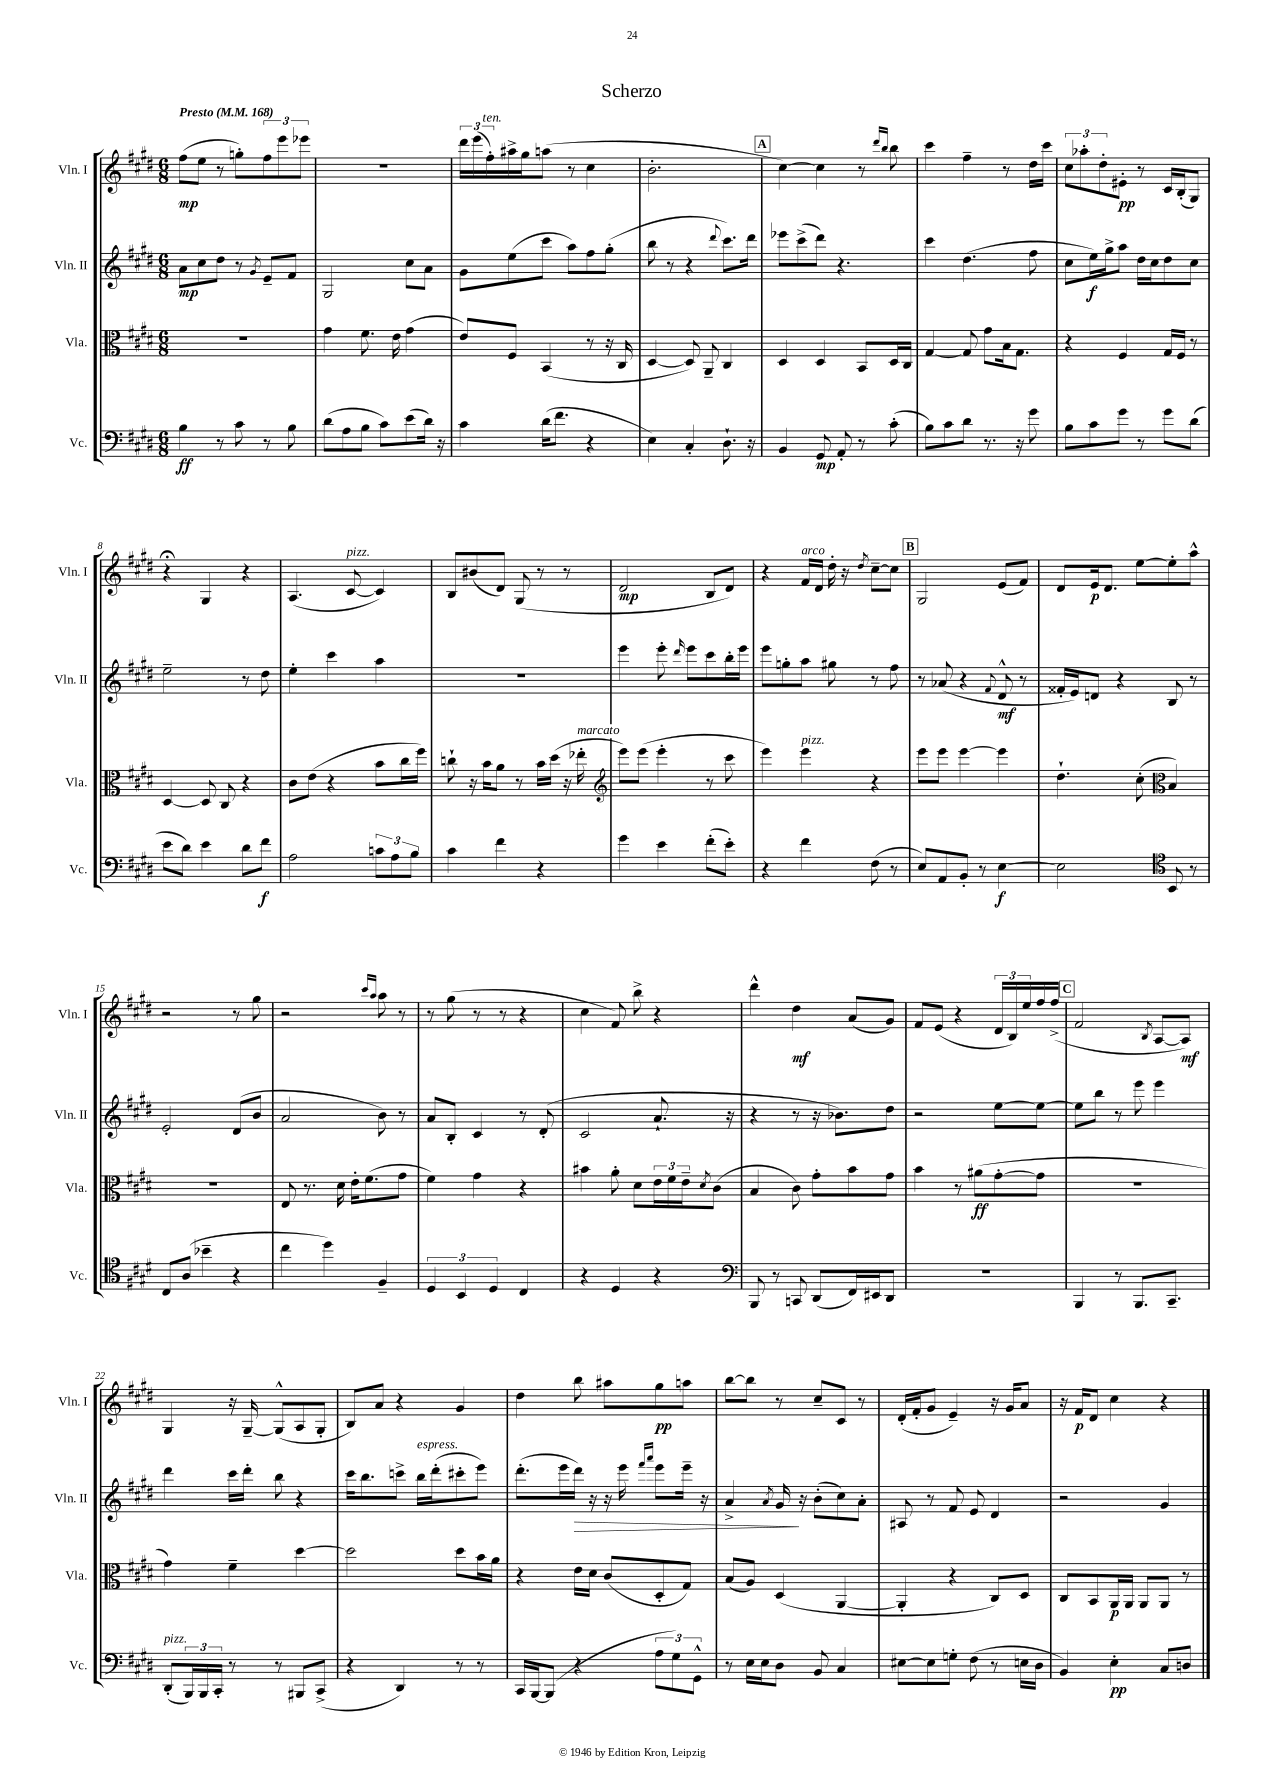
\header { title = "Scherzo" }
<<
\new StaffGroup <<
\new Staff = "s0" \with { instrumentName = "Vln. I" shortInstrumentName = "Vln. I" } {
    \clef treble \key e \major \numericTimeSignature \time 6/8 \tempo "Presto" 4 = 168
    fis''8\mp( e''8 r8 g''8-.) \tuplet 3/2 { fis''8 e'''8 ees'''8 } |
    r2. |
    \tuplet 3/2 { dis'''16 e'''16( fis''16-.^\markup { \italic "ten." }) } ais''16-> gis''16 a''8( r8 cis''4 |
    b'2.-. |
    \mark \markup { \box "A" } cis''4~) cis''4 r8 \grace { dis'''16 b''16 } b''8 |
    cis'''4 fis''4-- r8 dis''16 cis'''16 |
    \tuplet 3/2 { cis''8 aes''8-. dis''8-. } eis'8-.\pp r8 cis'16 b16-.( gis8) |
    r4\fermata gis4 r4 |
    a4.( cis'8~^\markup { \italic "pizz." } cis'4) |
    b8 bis'8( dis'8) gis8( r8 r8 |
    dis'2\mp b8 dis'8) |
    r4 fis'16^\markup { \italic "arco" } dis'16 dis''16-. r16 \acciaccatura { dis''8 } cis''8~-- cis''8 |
    \mark \markup { \box "B" } gis2 e'8( fis'8) |
    dis'8 e'16\p dis'8. e''8~ e''8-. a''8-^ |
    r2 r8 gis''8 |
    r2 \grace { cis'''16 a''16 } a''8 r8 |
    r8 gis''8( r8 r8 r4 |
    cis''4 fis'8) b''8-> r4 |
    dis'''4-^ dis''4\mf a'8( gis'8) |
    fis'8 e'8( r4 \tuplet 3/2 { dis'16 b16) e''16 } fis''16 fis''16->( |
    \mark \markup { \box "C" } fis'2 \acciaccatura { b8 } a8~ a8\mf) |
    gis4 r16 gis16~-- gis8-^( a8 gis8-. |
    b8) a'8 r4 gis'4 |
    dis''4 b''8 ais''8 gis''8\pp a''8 |
    b''8~ b''8 r8 cis''8-- cis'8 r8 |
    dis'16-.( fis'16-. gis'8 e'4--) r16 gis'16 a'8 |
    r16 fis'16\p dis'8 cis''4 r4 \bar "|." |
}
\new Staff = "s1" \with { instrumentName = "Vln. II" shortInstrumentName = "Vln. II" } {
    \clef treble \key e \major \numericTimeSignature \time 6/8
    a'8\mp cis''8 dis''8 r8 \acciaccatura { gis'8 } e'8-- fis'8 |
    gis2 cis''8 a'8 |
    gis'8 e''8( cis'''8 a''8) fis''8 gis''8-.( |
    b''8 r8 r4 \appoggiatura { dis'''8 } cis'''8.) dis'''16 |
    \mark \markup { \box "A" } ees'''8 cis'''8->( dis'''8) r4. |
    cis'''4 dis''4.( fis''8 |
    cis''8 e''16\f) gis''16-> a''8 dis''16 cis''16 dis''8 cis''8 |
    e''2-- r8 dis''8 |
    e''4-. cis'''4 a''4 |
    R2. |
    e'''4 e'''8-. \grace { dis'''16 } e'''8 cis'''8 b''16-. e'''16 |
    e'''8 g''8-. a''8 gis''8 r8 fis''8 |
    \mark \markup { \box "B" } r8 aes'8( r4 \appoggiatura { fis'8 } dis'8-^\mf r8 |
    fisis'16-. e'16) d'8 r4 b8 r8 |
    e'2-. dis'8( b'8 |
    a'2 b'8) r8 |
    a'8 b8-. cis'4 r8 dis'8-.( |
    cis'2 a'8.-! r16 |
    r4 r8 r16 bes'8.) dis''8 |
    r2 e''8~ e''8~ |
    \mark \markup { \box "C" } e''8 b''8 r8 e'''8 e'''4 |
    dis'''4 cis'''16 dis'''16-. b''8 r4 |
    cis'''16 b''8. c'''8-> b''16^\markup { \italic "espress." } dis'''16-.( cis'''8-. e'''8) |
    dis'''8.-.( e'''16 dis'''16\>) r16 r16 e'''16 \grace { fis'''16 a'''16 } e'''8 e'''16-- r16 |
    a'4-> \acciaccatura { a'8 } gis'16\! r16 b'8-.( cis''8) a'8-. |
    ais8 r8 fis'8 e'8 dis'4 |
    r2 gis'4 \bar "|." |
}
\new Staff = "s2" \with { instrumentName = "Vla." shortInstrumentName = "Vla." } {
    \clef alto \key e \major \numericTimeSignature \time 6/8
    R2. |
    gis'4 fis'8. e'16 gis'4( |
    e'8) fis8 b,4( r8 r16 cis16 |
    dis4~ dis8) a,8-- cis4 |
    \mark \markup { \box "A" } dis4 dis4 b,8 dis16 cis16 |
    gis4~ gis8 gis'8 b16 gis8. |
    r4 fis4 gis16 fis16 r8 |
    dis4~ dis8 cis8 r4 |
    cis'8 e'8( r4 b'8 cis''16 fis''16) |
    c''8-! r16 b'16 a'8 r8 b'16 dis''16( r16 ees''16-.^\markup { \italic "marcato" } |
    \clef treble e'''8) e'''8( e'''4-. r8 cis'''8 |
    e'''4) e'''4^\markup { \italic "pizz." } r4 |
    \mark \markup { \box "B" } e'''8 e'''8 e'''4~ e'''4 |
    dis''4.-! cis''8-.( \clef alto b4) |
    R2. |
    e8 r8. dis'16 e'16-. fis'8.( gis'8 |
    fis'4) gis'4 r4 |
    bis'4 a'8-. dis'8 \tuplet 3/2 { e'16 fis'16 e'16-- } \acciaccatura { dis'8 } cis'8( |
    b4 cis'8) gis'8-. b'8 gis'8 |
    b'4 r8 ais'8\ff( gis'8~-. gis'8 |
    \mark \markup { \box "C" } R2. |
    gis'4) fis'4-- dis''4~ |
    dis''2 dis''8 b'16 a'16 |
    r4 e'16 dis'16 cis'8( dis8-. gis8) |
    b8( a8) dis4( a,4~ |
    a,4-. r4 cis8) dis8 |
    cis8 b,8 a,16\p a,16 a,8 a,8 r8 \bar "|." |
}
\new Staff = "s3" \with { instrumentName = "Vc." shortInstrumentName = "Vc." } {
    \clef bass \key e \major \numericTimeSignature \time 6/8
    b4\ff r8 cis'8 r8 b8 |
    dis'8( a8 b8 cis'8) e'8( dis'16) r16 |
    cis'4 dis'16( fis'8. r4 |
    e4) cis4-. dis8.-! r16 |
    \mark \markup { \box "A" } b,4 gis,8\mp a,8-. r8 cis'8-.( |
    b8) cis'8 dis'8 r8. r16 gis'8 |
    b8 cis'8 gis'8 r8 gis'8 dis'8( |
    e'8 dis'8) e'4 dis'8 fis'8\f |
    a2 \tuplet 3/2 { c'8 a8 b8 } |
    cis'4 fis'4 r4 |
    gis'4 e'4 fis'8-.( e'8-.) |
    r4 fis'4 fis8( r8 |
    \mark \markup { \box "B" } e8) a,8 b,8-. r8 e4~\f |
    e2 \clef tenor b,8 r8 |
    cis8 a8( bes'4-- r4 |
    cis''4 dis''4) fis4-- |
    \tuplet 3/2 { dis4 b,4 dis4 } cis4 |
    r4 dis4 r4 |
    \clef bass b,,8 r8 c,8 dis,8( fis,16) eis,16 dis,8 |
    R2. |
    \mark \markup { \box "C" } b,,4 r8 b,,8. cis,8.-- |
    dis,8-.^\markup { \italic "pizz." }( \tuplet 3/2 { b,,16) b,,16 cis,16-. } r8 r8 bis,,8 cis,8->( |
    r4 dis,4) r8 r8 |
    cis,16 b,,16~ b,,8( r4 \tuplet 3/2 { a8 gis8) gis,8-^ } |
    r8 e16 e16 dis8 b,8 cis4 |
    eis8~ eis8 g8-. fis8( r8 e16 dis16 |
    b,4) e4-.\pp cis8 d8 \bar "|." |
}
>>
>>
